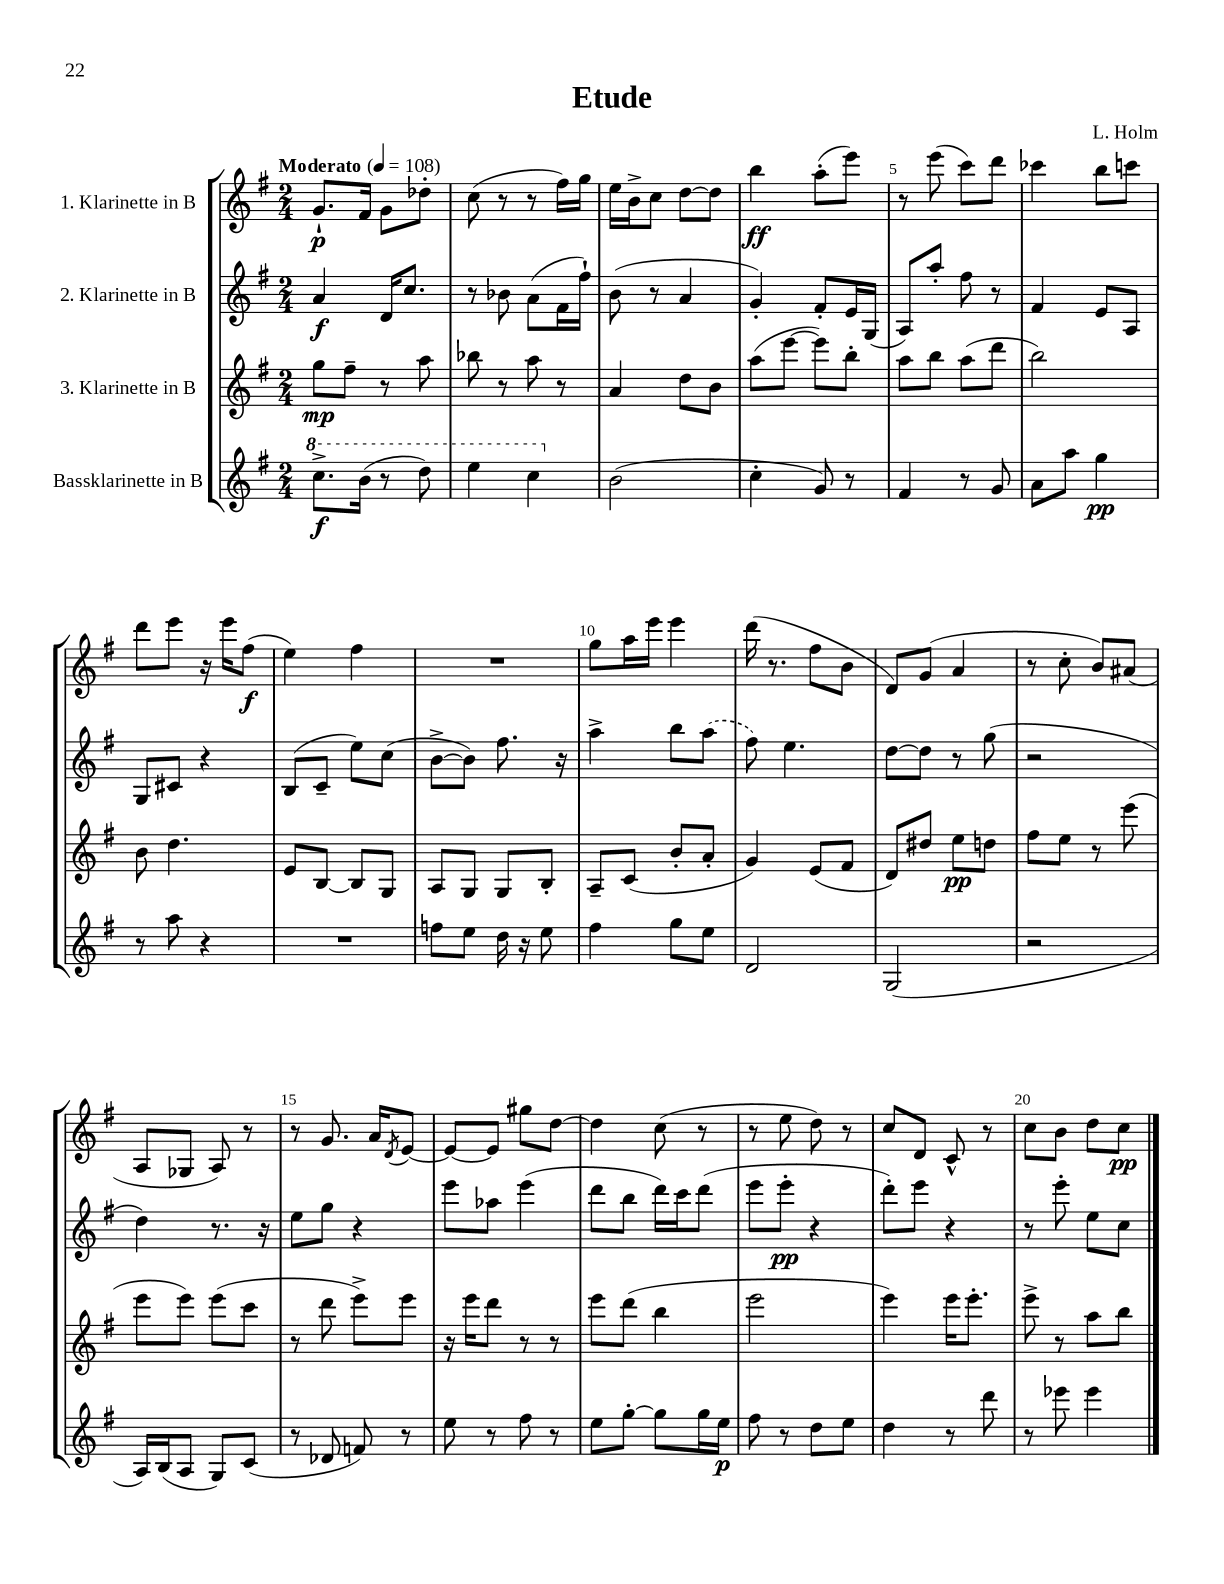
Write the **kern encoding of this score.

**kern	**kern	**kern	**kern
*staff4	*staff3	*staff2	*staff1
*clefG2	*clefG2	*clefG2	*clefG2
*k[f#]	*k[f#]	*k[f#]	*k[f#]
*M2/4	*M2/4	*M2/4	*M2/4
*MM108	*MM108	*MM108	*MM108
8.ccc^\L	8gg\L	4a/	8.g`/L
.	8ff#~\J	.	.
(16bb\Jk	.	.	16f#/Jk
8r	8r	16d/LK	8g\L
.	.	8.cc/J	.
8ddd\)	8aa\	.	8dd-'\J
=	=	=	=
4eee\	8bb-\	8r	(8cc\
.	8r	8b-\	8r
4ccc\	8aa\	(8a\L	8r
.	8r	16f#\L	16ff#\LL)
.	.	16ff#`\JJ)	16gg\JJ
=	=	=	=
(2b\	4a/	(8b\	16ee\LL
.	.	.	16b^\J
.	.	8r	8cc\J
.	8dd\L	4a/	[8dd\L
.	8b\J	.	8dd\]J
=	=	=	=
4cc'\	(8aa\L	4g'/)	4bb\
.	[8eee\J	.	.
8g/)	8eee\]L)	8f#'/L	(8aa'\L
8r	8bb'\J	16e/L	8eee\J)
.	.	(16G/JJ	.
=	=	=	=
4f#/	8aa\L	8A/L)	8r
.	8bb\J	8aa'/J	(8eee\
8r	(8aa\L	8ff#\	8ccc\L)
8g/	8ddd\J	8r	8ddd\J
=	=	=	=
8a\L	2bb\)	4f#/	4ccc-\
8aa\J	.	.	.
4gg\	.	8e/L	8bb\L
.	.	8A/J	8ccc\J
=	=	=	=
8r	8b\	8G/L	8ddd\L
8aa\	4.dd\	8c#/J	8eee\J
4r	.	4r	16r
.	.	.	16eee\LK
.	.	.	(8ff#\J
=	=	=	=
2r	8e/L	(8B/L	4ee\)
.	[8B/J	8c~/J	.
.	8B/]L	8ee\L)	4ff#\
.	8G/J	(8cc\J	.
=	=	=	=
8ff\L	8A/L	[8b^\L	2r
8ee\J	8G/J	8b\]J)	.
16dd\	8G/L	8.ff#\	.
16r	.	.	.
8ee\	8B'/J	.	.
.	.	16r	.
=	=	=	=
4ff#\	8A~/L	4aa^\	8gg\L
.	(8c/J	.	16aa\L
.	.	.	16eee\JJ
8gg\L	8b'/L	8bb\L	4eee\
8ee\J	8a'/J	(8aa\J	.
=	=	=	=
2d/	4g/)	8ff#\)	(16ddd\
.	.	.	8.r
.	.	4.ee\	.
.	(8e/L	.	8ff#\L
.	8f#/J	.	8b\J
=	=	=	=
(2G/	8d/L)	[8dd\L	8d/L)
.	8dd#/J	8dd\]J	(8g/J
.	8ee\L	8r	4a/
.	8dd\J	(8gg\	.
=	=	=	=
2r	8ff#\L	2r	8r
.	8ee\J	.	8cc'\
.	8r	.	8b/L)
.	(8eee\	.	(8a#/J
=	=	=	=
16A/LL)	8eee\L	4dd\)	8A/L
(16B/J	.	.	.
8A/J	8eee\J)	.	8G-/J
8G/L)	(8eee\L	8.r	8A/)
(8c/J	8ccc\J	.	8r
.	.	16r	.
=	=	=	=
8r	8r	8ee\L	8r
8d-/	8ddd\	8gg\J	8.g/
8f/)	8eee^\L)	4r	.
.	.	.	16a/LK
.	.	.	8qd/
8r	8eee\J	.	[8e/J
=	=	=	=
8ee\	16r	8eee\L	8e/_L
.	16eee\LK	.	.
8r	8ddd\J	8aa-\J	8e/]J
8ff#\	8r	(4eee\	8gg#\L
8r	8r	.	[8dd\J
=	=	=	=
8ee\L	8eee\L	8ddd\L	4dd\]
[8gg'\J	(8ddd\J	8bb\J	.
8gg\]L	4bb\	16ddd\LL)	(8cc\
.	.	16ccc\J	.
16gg\L	.	(8ddd\J	8r
16ee\JJ	.	.	.
=	=	=	=
8ff#\	2eee\	8eee\L	8r
8r	.	8eee'\J	8ee\
8dd\L	.	4r	8dd\)
8ee\J	.	.	8r
=	=	=	=
4dd\	4eee\)	8ddd'\L)	8cc/L
.	.	8eee\J	8d/J
8r	16eee\LK	4r	8c^^/
.	8.eee'\J	.	.
8ddd\	.	.	8r
=	=	=	=
8r	8eee^\	8r	8cc\L
8eee-\	8r	8eee'\	8b\J
4eee-\	8aa\L	8ee\L	8dd\L
.	8bb\J	8cc\J	8cc\J
==	==	==	==
*-	*-	*-	*-
